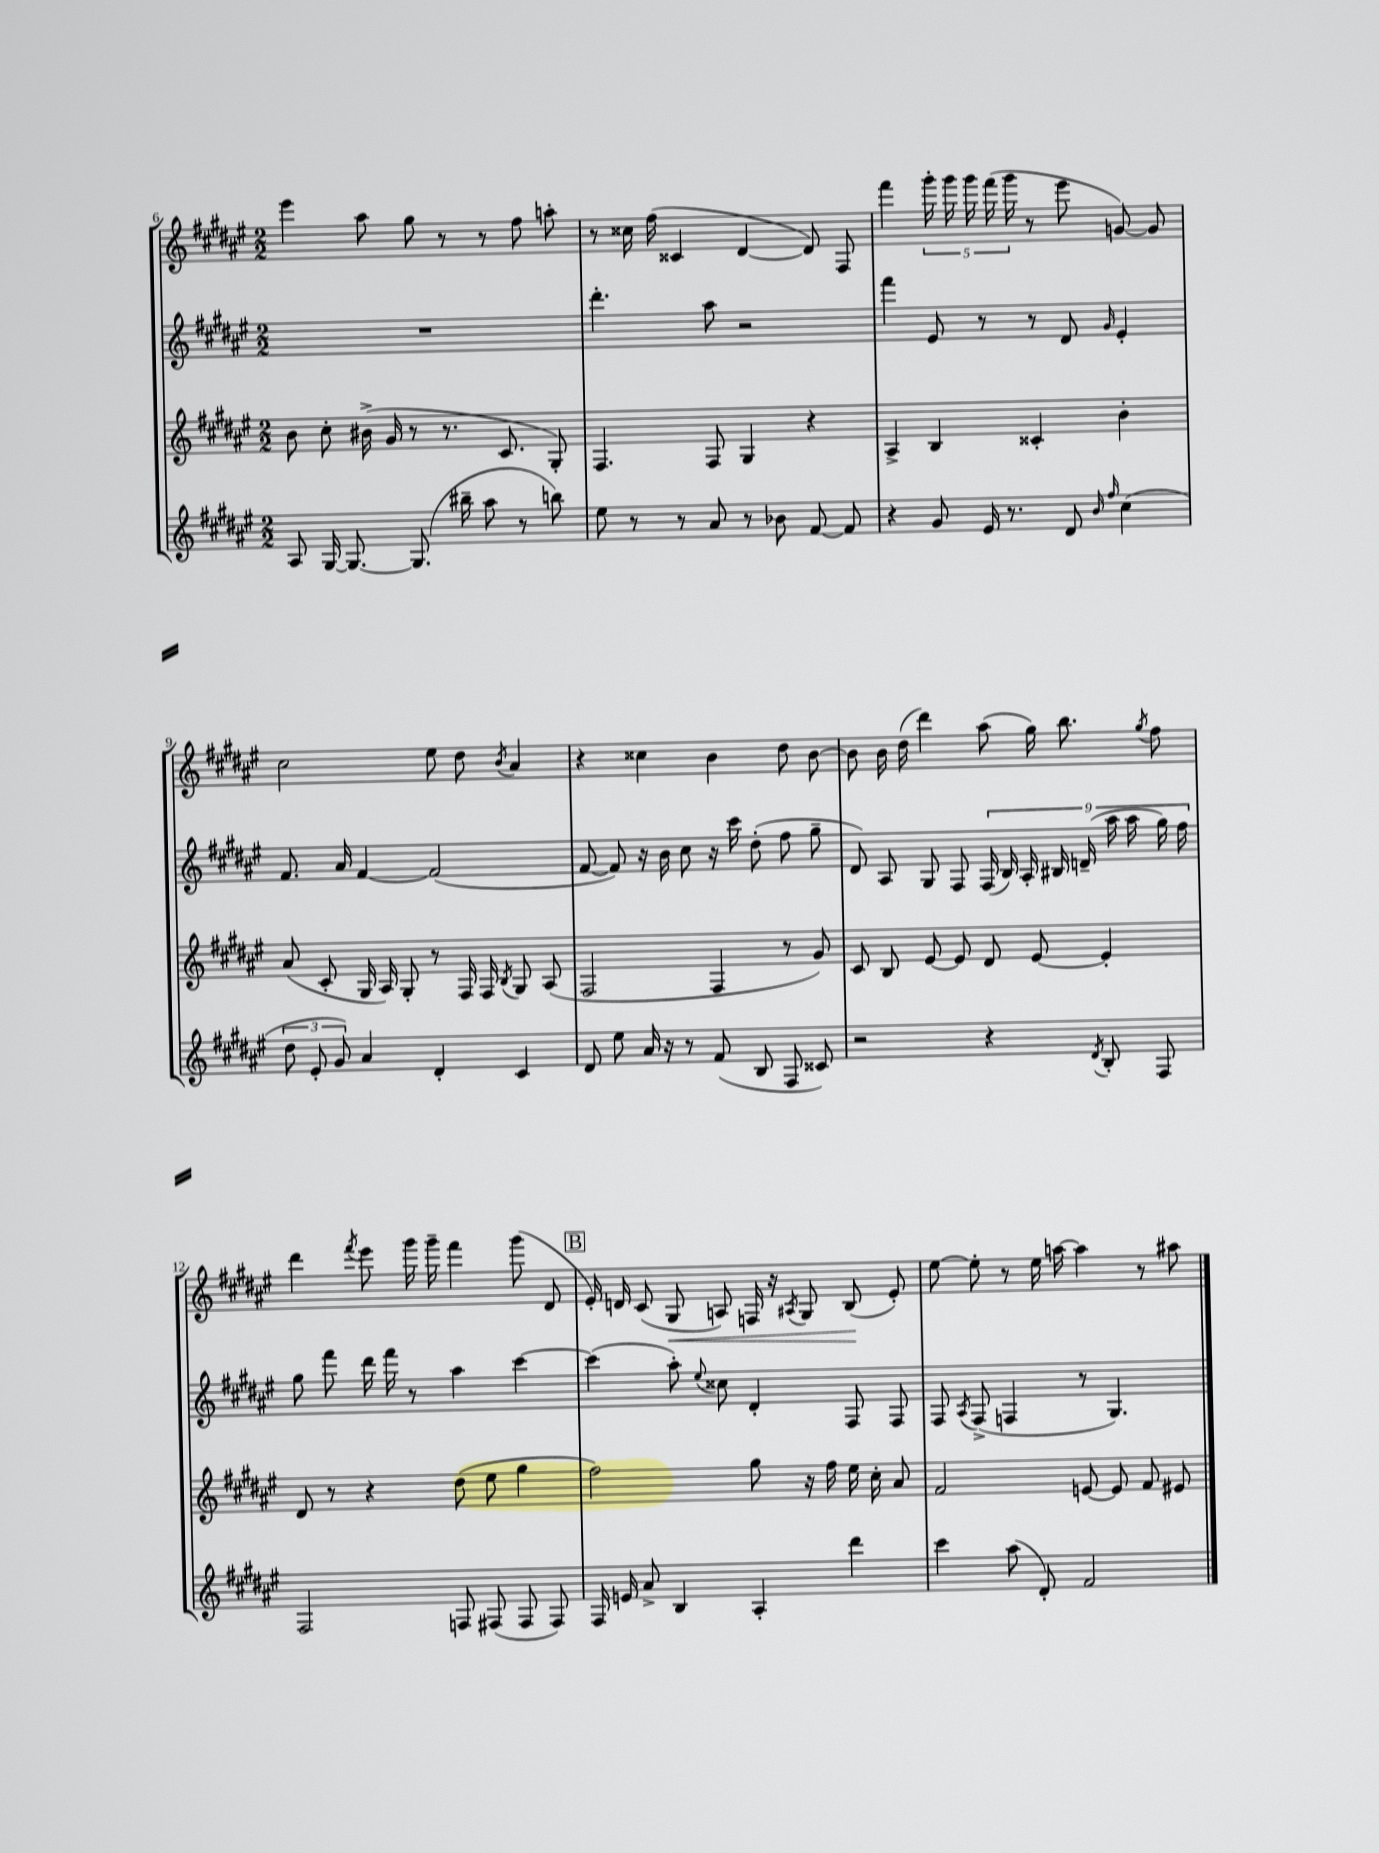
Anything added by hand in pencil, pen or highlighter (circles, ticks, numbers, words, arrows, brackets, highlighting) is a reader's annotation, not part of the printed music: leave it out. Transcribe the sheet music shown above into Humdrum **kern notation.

**kern	**kern	**kern	**kern	**dynam
*part4	*part3	*part2	*part1	*part1
*staff4	*staff3	*staff2	*staff1	*staff1
*clefG2	*clefG2	*clefG2	*clefG2	*
*k[f#c#g#d#a#e#]	*k[f#c#g#d#a#e#]	*k[f#c#g#d#a#e#]	*k[f#c#g#d#a#e#]	*
*M2/2	*M2/2	*M2/2	*M2/2	*
=6	=6	=6	=6	=6
8A#/	8b\	1r	4eee#\	.
[16G#/	8cc#'\	.	.	.
8.G#/_	.	.	.	.
.	(16b#X^\	.	8aa#\	.
.	16g#/	.	.	.
(8.G#/]	8r	.	8gg#\	.
.	8.r	.	8r	.
16bb#X~\	.	.	.	.
8aa#\	.	.	8r	.
.	8.c#/	.	.	.
8r	.	.	8ff#\	.
8bbn\)	8G#'/)	.	8aan'\	.
=7	=7	=7	=7	=7
8ee#\	4.F#/	4.ddd#'\	8r	.
8r	.	.	16cc##X\	.
.	.	.	(16ff#\	.
8r	.	.	4c##X/	.
8a#/	8F#/	8aa#\	.	.
8r	4G#/	2r	[4d#/	.
8b-X\	.	.	.	.
[8f#/	4r	.	8d#/])	.
8f#/]	.	.	8F#/	.
=8	=8	=8	=8	=8
4r	4A#^/	4fff#\	4fff#\	.
8g#/	4B/	8e#/	20ggg#'\	.
.	.	.	20ggg#\	.
.	.	.	20ggg#\	.
16e#/	.	8r	.	.
.	.	.	(20fff#\	.
8.r	.	.	.	.
.	.	.	20ggg#\	.
.	4c##X'/	8r	8r	.
8d#/	.	8d#/	8eee#\	.
16qqb/	.	.	.	.
16qqff#/	.	16qqg#/	.	.
(4cc#\	4b'\	4e#'/	[8gn/)	.
.	.	.	8g/]	.
!!LO:LB:g=z
=9	=9	=9	=9	=9
12dd#\	(8a#/	8.f#/	2cc#\	.
12e#'/	.	.	.	.
.	8c#'/	.	.	.
12g#/)	.	.	.	.
.	.	16a#/	.	.
4a#/	16G#/	[4f#/	.	.
.	16A#/)	.	.	.
.	8G#'/	.	.	.
4d#'/	8r	(2f#/]	8ee#\	.
.	16F#/	.	8dd#\	.
.	16F#/	.	.	.
.	8qB/	.	8qb/	.
4c#/	8G#/	.	4a#/	.
.	(8A#/	.	.	.
=10	=10	=10	=10	=10
8d#/	2F#/	[8f#/	4r	.
8ee#\	.	8f#/])	.	.
16a#/	.	16r	4cc##X\	.
16r	.	16b\	.	.
8r	.	8cc#\	.	.
(8f#/	4F#/	16r	4b\	.
.	.	16ccc#\	.	.
8B/	.	(8dd#'\	.	.
8F#/	8r	8ff#\	8dd#\	.
8c##X/)	8g#/)	8gg#~\	[8b\	.
=11	=11	=11	=11	=11
2r	8c#/	8d#/)	8b\]	.
.	8B/	8A#/	16b\	.
.	.	.	(16dd#\	.
.	[8e#/	8G#/	4ddd#\)	.
.	8e#/]	8F#/	.	.
4r	8d#/	(18F#/	(8aa#\	.
.	.	18B/)	.	.
.	.	18A#'/	.	.
.	[8e#/	.	16gg#\)	.
.	.	18B#X/	.	.
.	.	.	8.bb\	.
.	.	(18dn~/	.	.
8qd#/	.	.	.	.
8B'/	4e#'/]	.	.	.
.	.	18aa#\	.	.
.	.	18aa#\	.	.
.	.	.	8qgg#/	.
8F#/	.	.	8ff#\	.
.	.	18gg#\)	.	.
.	.	18ff#\	.	.
!!LO:LB:g=z
=12	=12	=12	=12	=12
2F#/	8d#/	8gg#\	4ddd#\	.
.	8r	8fff#\	.	.
.	.	.	8qfff#/	.
.	4r	16ddd#\	8eee#\	.
.	.	16fff#\	.	.
.	.	8r	16ggg#\	.
.	.	.	16ggg#~\	.
8Fn/	(8dd#\	4aa#\	4fff#\	.
(8F#X/	8ee#\	.	.	.
8F#/	4gg#\	[4ccc#\	(8ggg#\	.
8F#/)	.	.	8d#/	.
!!LO:REH:place=s1:t=B
=13	=13	=13	=13	=13
16F#/	2ff#\)	(4ccc#\]	16e#'/)	.
16en/	.	.	16dn/	.
8a#^/	.	.	(8c#/	.
!	!	!	!	!LO:HP:b
4B/	.	8aa#'\)	8G#/	<
.	.	8qqee#/	.	.
.	.	8cc##X\	8An/)	.
4A#'/	8gg#\	4d#'/	16Fn/	.
.	.	.	16r	.
.	.	.	8qA#X/	.
.	16r	.	8G#/	.
.	16ff#\	.	.	.
4ddd#\	16ee#\	8F#/	(8B/	.
.	16cc#'\	.	.	.
.	8a#/	8F#/	8e#'/)	[
=14	=14	=14	=14	=14
4ccc#\	2f#/	8F#/	[8ee#\	.
.	.	8qA#/	.	.
.	.	(8F#^/	8ee#'\]	.
(8aa#\	.	4Fn/	8r	.
8d#'/)	.	.	16ee#\	.
.	.	.	[16aan\	.
2f#/	[8en/	8r	4aa\]	.
.	8e/]	4.G#/)	.	.
.	8f#/	.	8r	.
.	8e#X/	.	8aa#X\	.
==	==	==	==	==
*-	*-	*-	*-	*-
